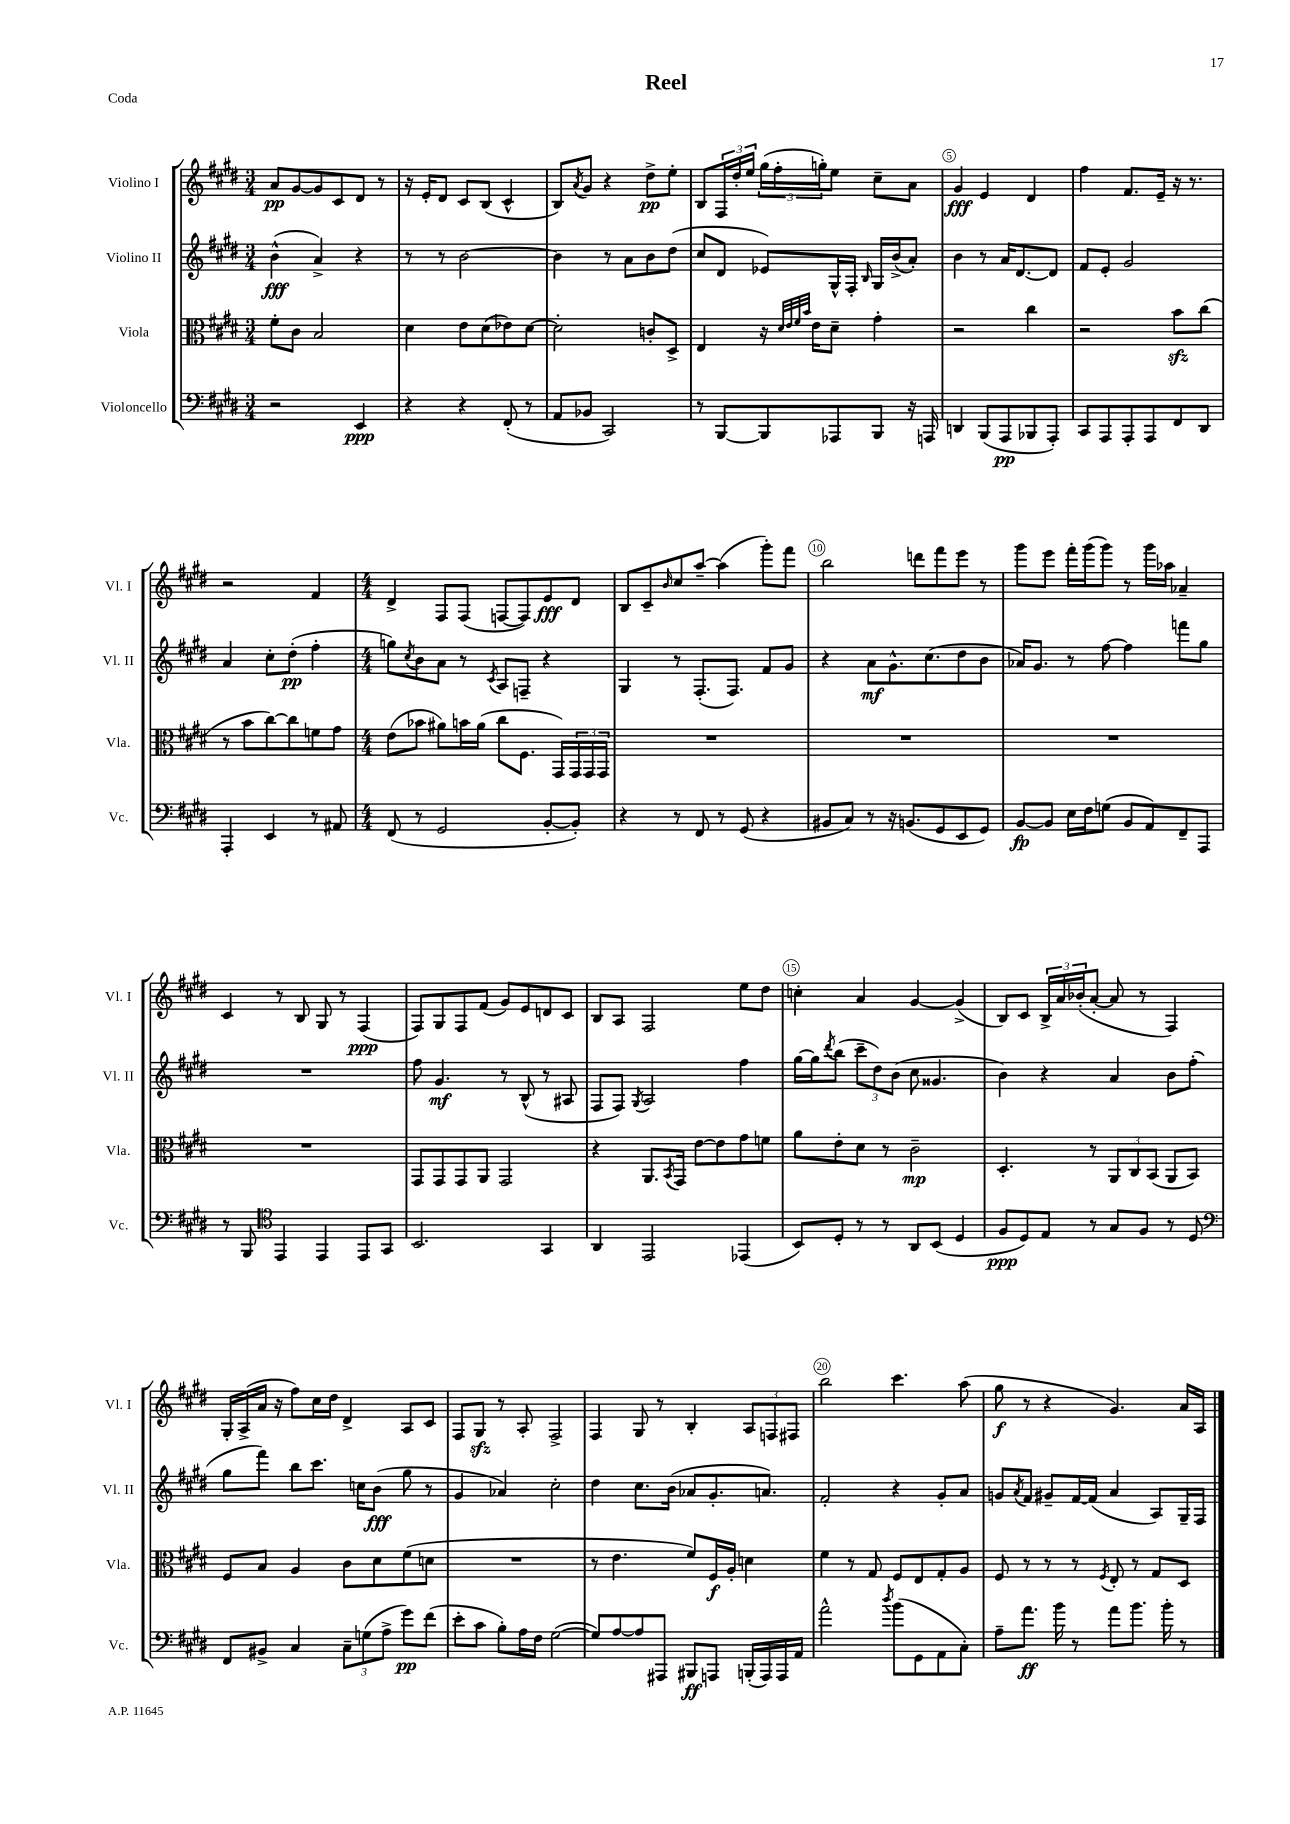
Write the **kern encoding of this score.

**kern	**kern	**kern	**kern
*staff4	*staff3	*staff2	*staff1
*clefF4	*clefC3	*clefG2	*clefG2
*k[f#c#g#d#]	*k[f#c#g#d#]	*k[f#c#g#d#]	*k[f#c#g#d#]
*M3/4	*M3/4	*M3/4	*M3/4
2r	8f#'\L	(4b^^\	8a/L
.	8c#\J	.	[8g#/
.	2B/	4a^/)	8g#/]
.	.	.	8c#/
4EE/	.	4r	8d#/J
.	.	.	8r
=	=	=	=
4r	4d#\	8r	16r
.	.	.	16e'/LK
.	.	8r	8d#/J
4r	8e\L	[2b\	8c#/L
.	(8d#\	.	(8B/J
(8FF#'/	8e-\)	.	4c#^^/
8r	[8d#\J	.	.
=	=	=	=
8AA/L	2d#'\]	4b\]	8B/L)
.	.	.	8qa/
8BB-/J	.	.	8g#/J
2CC#/)	.	8r	4r
.	.	8a\L	.
.	8c'/L	8b\	8dd#^\L
.	8D#^/J	(8dd#\J	8ee'\J
=	=	=	=
8r	4E/	8cc#/L	8B/L
[8BBB/L	.	8d#/J	24F#/L
.	.	.	24dd#'/
.	.	.	24ee/JJ
8BBB/]	16r	8e-/L)	(24gg#\LL
.	.	.	24ff#'\
.	32qqd#/LLL	.	.
.	32qqe/	.	.
.	32qqf#/	.	.
.	32qqb/JJJ	.	.
.	16e\LK	.	.
.	.	.	24gg'\J)
8AAA-/	8d#~\J	16G#^^/L	8ee\J
.	.	16F#'/JJ	.
.	.	16qqB/	.
8BBB/J	4g#'\	16G#/LL	8cc#~\L
.	.	(16b^/J	.
16r	.	8a'/J)	8a\J
16AAA/	.	.	.
=	=	=	=
4DD/	2r	4b\	4g#/
(8BBB/L	.	8r	4e/
8AAA/	.	16a/LK	.
.	.	[8.d#/	.
8BBB-/	4cc#\	.	4d#/
8AAA'/J)	.	8d#/]J	.
=	=	=	=
8CC#/L	2r	8f#/L	4ff#\
8AAA/	.	8e'/J	.
8AAA'/	.	2g#/	8.f#/L
8AAA/	.	.	.
.	.	.	16e~/Jk
8FF#/	8b\L	.	16r
.	.	.	8.r
8DD#/J	(8cc#\J	.	.
=	=	=	=
4AAA'/	8r	4a/	2r
.	8b\L	.	.
4EE/	[8cc#\)	8cc#'\L	.
.	8cc#\]	(8dd#'\J	.
8r	8f\	4ff#'\	4f#/
8AA#/	8g#\J	.	.
=	=	=	=
*M4/4	*M4/4	*M4/4	*M4/4
(8FF#/	(8e\L	8gg\L)	4d#^/
.	.	8qcc#/	.
8r	8b-\J	8b\	.
2GG#/	8a#\L)	8a\J	8F#/L
.	16b\L	8r	(8F#/J
.	(16a#\JJ	.	.
.	.	8qc#/	.
.	8cc#\L	8A/L	[8F/L
.	8.F#\J	8F~/J	8F/])
[8BB'/L	.	4r	8e/
.	16GG#/LL)	.	.
8BB'/]J)	24GG#/	.	8d#/J
.	24GG#/	.	.
.	24GG#/JJ	.	.
=	=	=	=
4r	1r	4G#/	8B/L
.	.	.	8c#~/
.	.	.	16qqb/
8r	.	8r	8cc#/
8FF#/	.	(8.F#'/L	[8aa~/J
8r	.	.	(4aa\]
.	.	8.F#/J)	.
(8GG#/	.	.	.
4r	.	8f#/L	8ggg#'\L)
.	.	8g#/J	8fff#\J
=	=	=	=
8BB#/L	1r	4r	2bb\
8C#/J)	.	.	.
8r	.	8a\L	.
16r	.	8.g#^^\	.
(8.BB/L	.	.	.
.	.	.	8ddd\L
.	.	(8.cc#\	.
8GG#/	.	.	8fff#\
8EE/	.	8dd#\	8eee\J
8GG#/J)	.	8b\J	8r
=	=	=	=
[8BB/L	1r	16a-/LK)	8ggg#\L
.	.	8.g#/J	.
8BB/]J	.	.	8eee\J
16E\LL	.	8r	16fff#'\LL
16F#\J	.	.	(16ggg#\J
(8G\J	.	[8ff#\	8ggg#\J)
8BB/L	.	4ff#\]	8r
8AA/)	.	.	16ggg#\LL
.	.	.	16aa-\JJ
8FF#~/	.	8fff\L	4a-~/
8AAA/J	.	8gg#\J	.
=	=	=	=
8r	1r	1r	4c#/
8BBB/	.	.	.
*clefC4	*	*	*
4EE/	.	.	8r
.	.	.	8B/
4EE/	.	.	8G#/
.	.	.	8r
8EE/L	.	.	(4F#/
8GG#/J	.	.	.
=	=	=	=
2.BB/	8GG#/L	8ff#\	8F#/L)
.	8GG#/	4.g#/	8G#/
.	8GG#/	.	8F#/
.	8AA/J	.	(8f#/J
.	2GG#/	8r	8g#/L)
.	.	(8B^^/	8e/
4GG#/	.	8r	8d/
.	.	8A#/	8c#/J
=	=	=	=
4AA/	4r	8F#/L	8B/L
.	.	8F#/J)	8A/J
.	.	8qG#/	.
2EE/	8.AA/L	2A/	2F#/
.	8qBB/	.	.
.	16GG#/Jk	.	.
.	[8e\L	.	.
.	8e\]	.	.
(4EE-/	8g#\	4ff#\	8ee\L
.	8f\J	.	8dd#\J
=	=	=	=
8BB/L)	8a\L	[16gg#\LL	4cc'\
.	.	16gg#\]J	.
.	.	8qddd#/	.
8D#'/J	8e'\	(8bb\J	.
8r	8d#\J	12ccc#~\L	4a/
.	.	12dd#\)	.
8r	8r	.	.
.	.	(12b\J	.
8AA/L	2c#~\	8cc#\	[4g#/
(8BB/J	.	4.g##/	.
4D#/	.	.	(4g#^/]
=	=	=	=
8F#/L	4.D#'/	4b\)	8B/L)
8D#/)	.	.	8c#/J
8E/J	.	4r	24B^/LL
.	.	.	24a/
.	.	.	(24b-'/J
8r	8r	.	[8a'/J
8G#/L	12AA/L	4a/	8a/]
.	12C#/	.	.
8F#/J	.	.	8r
.	(12BB/J	.	.
8r	8AA/L	8b\L	4F#/)
8D#/	8BB/J)	(8ff#'\J	.
=	=	=	=
*clefF4	*	*	*
8FF#/L	8F#/L	8gg#\L	16G#'/LL
.	.	.	(16A^/
8BB#^/J	8B/J	8fff#\J)	16a/JJ
.	.	.	16r
4C#/	4A/	8bb\L	8ff#\L)
.	.	8.ccc#\J	16cc#\L
.	.	.	16dd#\JJ
12C#~\L	8c#\L	.	4d#^/
.	.	16cc\LK	.
(12G\	.	.	.
.	8d#\	(8b\J	.
12A^\J	.	.	.
8g#\L)	(8f#\	8gg#\	8A/L
(8f#\J	8d\J	8r	8c#/J
=	=	=	=
8e'\L	1r	4g#/	8F#/L
8c#\J	.	.	8G#/J
8B'\L)	.	4a-/)	8r
16A\L	.	.	8A'/
16F#\JJ	.	.	.
([2G#\	.	2cc#'\	2F#^/
=	=	=	=
8G#/]L)	8r	4dd#\	4F#/
[8A/	4.e\	.	.
8A/]	.	8.cc#\L	8G#/
8AAA#/J	.	.	8r
.	.	(16b\Jk	.
8BBB#/L	8f#/L)	8a-/L	4B'/
8AAA/J	16F#/L	8.g#'/	.
.	16A'/JJ	.	.
(16BBB'/LL	4d\	.	12A/L
16AAA/)	.	8.a/J)	.
.	.	.	12F/
16AAA/	.	.	.
.	.	.	12F#/J
16AA/JJ	.	.	.
=	=	=	=
2a^^\	4f#\	2f#'/	2bb\
.	8r	.	.
.	8G#/	.	.
8qdd#/	.	.	.
(8b\L	8F#/L	4r	4.ccc#\
8GG#\	8E/	.	.
8AA\	8G#'/	8g#'/L	.
8C#'\J)	8A/J	8a/J	(8aa\
=	=	=	=
8A~\L	8F#/	8g/L	8gg#\
.	.	8qa/	.
8.a\J	8r	8f#/J	8r
.	8r	8g#~/L	4r
16b\	.	.	.
8r	8r	[16f#/L	.
.	.	(16f#/]JJ	.
.	8qF#/	.	.
8a\L	8E'/	4a/	4.g#/)
8.b\J	8r	.	.
.	8G#/L	8A/L)	.
16b'\	.	.	.
8r	8D#/J	16G#~/L	16a/LL
.	.	16F#/JJ	16A/JJ
==	==	==	==
*-	*-	*-	*-
